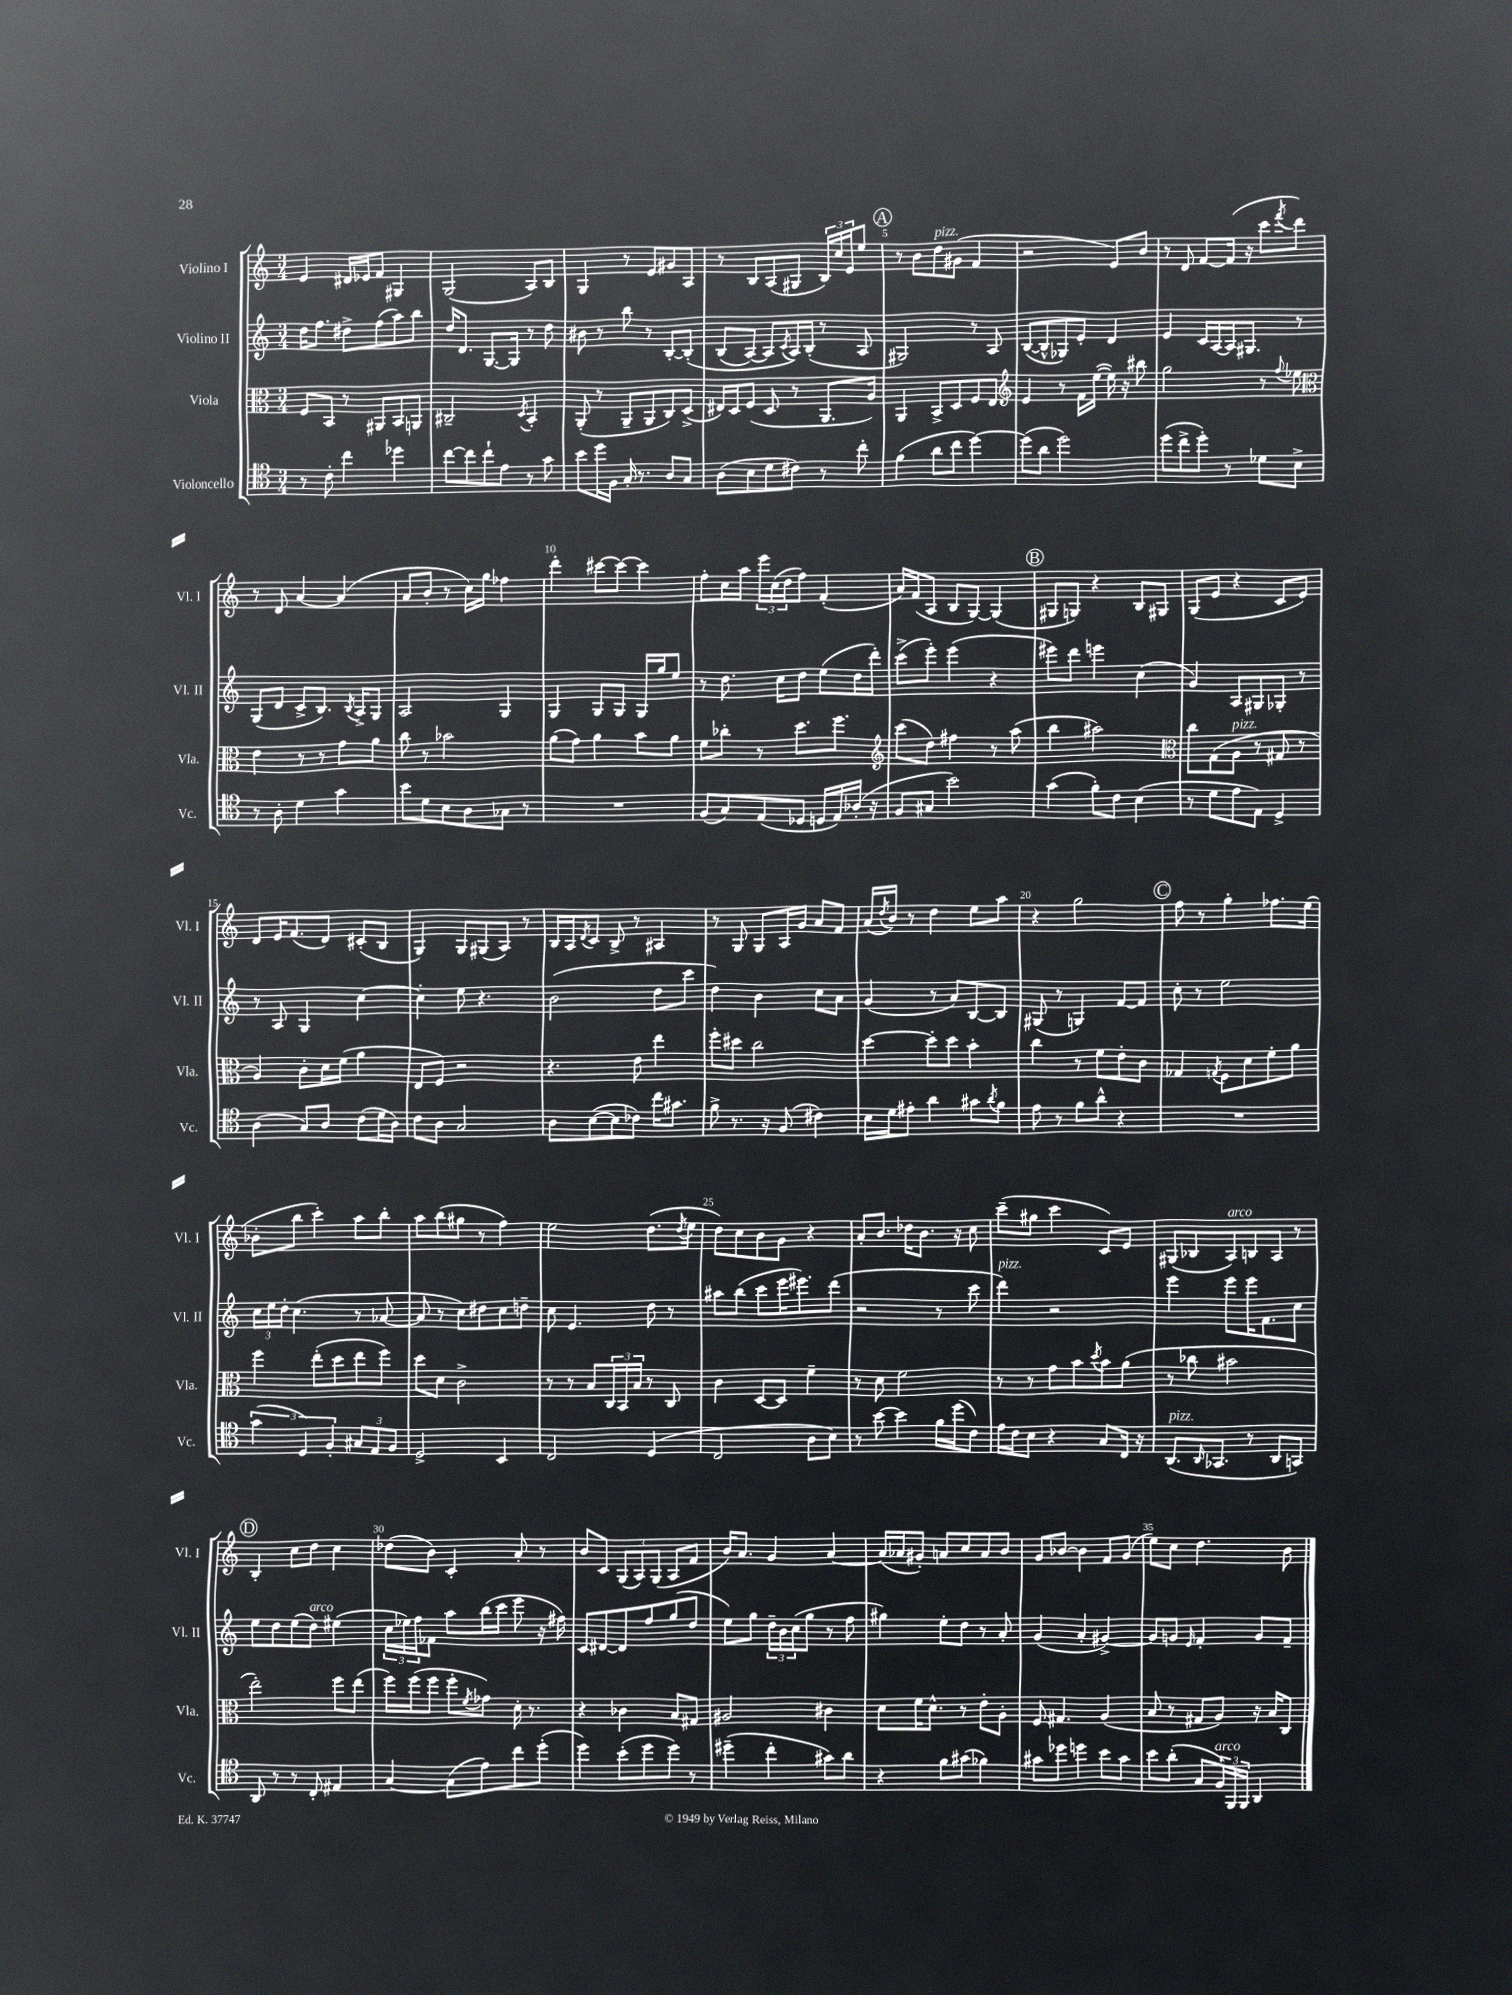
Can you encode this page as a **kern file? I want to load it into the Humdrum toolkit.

**kern	**kern	**kern	**kern
*staff4	*staff3	*staff2	*staff1
*clefC4	*clefC3	*clefG2	*clefG2
*k[]	*k[]	*k[]	*k[]
*M3/4	*M3/4	*M3/4	*M3/4
8r	8F/L	16dd\LK	4e/
.	.	8.ff\J	.
8c'\	8BB/J	.	.
4cc\	8r	8dd#^\L	16d#/LL
.	.	.	16e-/J
.	8AA#/L	(8ff\	8f/J
4dd-\	8BB/	8aa\)	4G#/
.	8AA/J	8bb\J	.
=	=	=	=
[8cc\L	2C#~/	16dd/LK	(2G/
.	.	8.d/J	.
8cc\]	.	.	.
8cc`\	.	[8.G/L	.
8e\J	.	.	.
.	.	16G/]Jk	.
.	8qD/	.	.
8r	4BB'/	8r	8A/L)
8g\	.	8dd\	8B/J
=	=	=	=
8b\L	(8AA'/	8b#\	4G/
16dd\L	8r	8r	.
16F\JJ	.	.	.
16G'/	8AA~/L	8bb\	8r
8.r	.	.	.
.	8AA/	8r	8e/L
8A/L	8C/)	[8B'/L	8g#/
8G/J	(8D^/J	&(8B'/]J	8A/J
=	=	=	=
(8A\L	16E#/LL)	(8B/L	8r
.	16D/J	.	.
8B\	(8F/J	[8A/J)	8B/L
8d\	8D/	8A/]L	(8A/
.	.	8qc/	.
8c#\J)	8r	16A/L&)	8G#/J
.	.	(16B'/JJ	.
8r	8.AA/L	8r	24B/LL)
.	.	.	24cc/
.	.	.	24e/J
8cc'\	.	8A/	8ee/J
.	16A/Jk)	.	.
=	=	=	=
(4f\	4AA/	2G#/)	8r
.	.	.	8b\L
8a\L	8BB^/L	.	8dd\
8cc\J	8D/	.	(8g#\J
[4dd\)	8F/	8r	4f/
.	8E/J	8A/	.
=	=	=	=
*	*clefG2	*	*
(8dd\]L	4e/	([8B/L	2r
8a\J	.	8B^^/]	.
2dd\)	8r	8G-/)	.
.	16f\LL	8e'/J	.
.	([16ee\JJ	.	.
.	16ee\])	4d/	8e/L)
.	16r	.	.
.	8bb#\	.	8b/J
=	=	=	=
(8dd\L	2gg\	4e/	8r
8cc^\	.	.	8d/
8dd'\J)	.	16c/LL	[8f/L
.	.	[16A/	.
8r	.	16A/]J	(16f/]Jk
.	.	8.G#/J	16r
8d-\L	8r	.	8ccc\L
.	8qqff/	.	8qfff/
8B^\J	8ee-\	8r	8ddd\J)
=	=	=	=
*	*clefC3	*	*
8r	4e\	(8G/L	8r
8A'\	.	8d/J	8d/
4d\	8r	8c^/L	[4a/
.	8r	8.B/J)	.
4g\	8g\L	.	(4a/]
.	.	8qB/	.
.	.	16A^/LK	.
.	8a\J	8G/J	.
=	=	=	=
8b\L	8cc\	2A/	8a/L
8d\	8r	.	8b'/J
8B\	2b-\	.	8r
8A\	.	.	16cc\LL)
.	.	.	16gg\JJ
8G-\J	.	4G/	4ff-\
8r	.	.	.
=	=	=	=
2.r	(8a\L	4G/	4ddd'\
.	8g\J)	.	.
.	4a\	8G/L	[8ccc#\L
.	.	8G/J	8ccc#\_J
.	8b\L	16G/LL	4ccc#\]
.	.	16gg/J	.
.	8a\J	8ee/J	.
=	=	=	=
(8F/L	8f\L	8r	8ff'\L
8G/)	8cc-'\J	8.dd\	16cc\L
.	.	.	16aa\JJ
(8E/	8r	.	24eee\LL
.	.	.	(24cc\
.	.	16cc\LK	.
.	.	.	24dd\J
8D-/J	8.dd\L	8dd\J	8ff\J)
16D/LL	.	(8ee\L	(4f'/
16E/)	8.ff\J	.	.
(16A-'/JJ	.	16dd\L	.
16r	.	16ddd'\JJ)	.
=	=	=	=
*	*clefG2	*	*
8F/L	(8ccc\L	(8ccc^\L	16a/LL)
.	.	.	(16f/J
8G#/J	8dd\J)	8eee'\J)	8A/J
2b\)	4ff#\	(4eee\	8B/L
.	.	.	[8G/J)
.	8r	4r	(4G/]
.	(8aa\	.	.
=	=	=	=
(4g\	4bb\	8eee#\L)	8G#/L
.	.	8ddd\J	8G/J)
8f'\L)	2aa#\)	4eee\	4r
8c\J	.	.	.
(4B\	.	(4cc\	8B/L
.	.	.	8G#/J
=	=	=	=
*	*clefC3	*	*
8r	8cc\L	4g/)	(8G/L
8d\L	(8G\	.	8e/J
8e\	8A\J	8A/L	4r
8E\J)	8r	8G#/	.
4D^/	8G#/	8G-'/J	8c/L
.	8r	8r	8e/J)
=	=	=	=
(4A\	4A/)	8r	8d/L
.	.	8A/	16e/K
.	.	.	(8.f/
8G/L)	8c'\L	4G/	.
8A/J	16d\L	.	8d/J)
.	(16f\JJ	.	.
(8c\L	4a\	[4cc\	(8c#'/L
16d\L	.	.	8B/J
16A\JJ)	.	.	.
=	=	=	=
8c\L	8E/L	4cc'\]	4G/)
8A\J	8F/J)	.	.
2G/	2r	8ee\	8G/L
.	.	4.r	(8G#/
.	.	.	8A/J)
.	.	.	8r
=	=	=	=
8A\L	4.r	(2b\	16B/LL
.	.	.	16A/J
.	.	.	8qd/
([8B\	.	.	8c/J
8B\]	.	.	8B^/
8c-\J)	8e\	.	8r
16cc\LK	4ee\	8dd\L	4A#/
8.g#\J	.	.	.
.	.	8ccc\J	.
=	=	=	=
8f^\	8ff'\L	4dd\)	8r
8.r	8dd#\J	.	8G/
.	2cc\	4b\	8G/L
16r	.	.	.
(8F/	.	.	16A/L
.	.	.	16g/JJ
4c#\)	.	8cc\L	8a/L
.	.	8a\J	8f/J
=	=	=	=
16B\LL	[4dd\	(4g/	(16a/LL
.	.	.	8qdd/
16d\J	.	.	16b/JJ)
8e#'\J	.	.	8r
4a\	8dd'\]L	8r	4dd\
.	8dd\J	8a/L)	.
8g#\L	4b'\	[8B/	8ee\L
8qa/	.	.	.
8f\J	.	8B/]J	8aa\J
=	=	=	=
8e\	4cc\	(8G#/	4r
8r	.	8r	.
8f\L	8r	4G/)	2gg\
8a^^\J	8f\L	.	.
4r	8e'\	[8f/L	.
.	8c\J	8f/]J	.
=	=	=	=
2.r	4G-/	8cc'\	8ff\
.	.	8r	8r
.	8qG/	.	.
.	8F\L	2ee\	4gg'\
.	8d\	.	.
.	8f'\	.	8.ff-\L
.	8a\J	.	.
.	.	.	(16ee\Jk
=	=	=	=
(6g\	4ff\	24cc\LL	8b-'\L
.	.	24ee\	.
.	.	24dd'\JJ	.
.	.	(4.cc\	8bb\J
6D/)	.	.	.
.	(8ee'\L	.	4ccc'\)
6F'/	.	.	.
.	8dd\	.	.
12G#/L	8ee\	8r	8aa\L
12E/	.	.	.
.	8ff\J)	[8a-/	8bb'\J
12F/J	.	.	.
=	=	=	=
2D^/	8dd\L	8a-/]	8aa\L
.	8d\J	8r	(8bb\
.	2c^\	8cc\L)	8gg#\J
.	.	8dd#\	8r
4BB/	.	8cc\	4ff\)
.	.	8dd~\J	.
=	=	=	=
2C/	8r	8cc\	2ee\
.	8r	4.e/	.
.	8B/L	.	.
.	24C/L	.	.
.	24BB/	.	.
.	24B/JJ	.	.
(4D/	8r	8dd\	(8.dd\L
.	8C/	8r	.
.	.	.	8qdd/
.	.	.	16ee\Jk
=	=	=	=
2C/	4c\	8aa#\L	8dd\L)
.	.	(8bb\J	8cc\
.	[8D/L	8ccc\L	8b\
.	8D/]J	16eee\K	8g\J
.	.	8.eee#\)	.
8A\L	4f~\	.	4r
8B\J)	.	(8ddd\J	.
=	=	=	=
8r	8r	2r	8a'/L
[8b\	8d\	.	8.b/J
4b\]	2f\	.	.
.	.	.	16dd-\LK
.	.	.	8.b\J
16f\LL	.	8r	.
(16dd\J	.	.	16r
8c\J)	.	8ccc\	8cc\
=	=	=	=
16e\LL	8r	4ddd\)	(8ccc~\L
16c\J	.	.	.
8B\J	8r	.	8gg#\J
4r	8g\L	2r	4ccc\
.	8b\	.	.
.	8qdd/	.	.
8G/L	8b\	.	8c/L)
16C/Jk	(8a\J	.	8e/J
16r	.	.	.
=	=	=	=
(8.AA/L	8r	4eee\	(8G#/L
.	8cc-\	.	8B-/
16qqAA/	.	.	.
8.GG-/J	.	.	.
.	2b#\	8eee\L	8A/)
8r	.	16eee\K	8B/
.	.	8.f\	.
8AA/L	.	.	8A/J
8GG/J)	.	8cc\J	8r
=	=	=	=
8AA/	2ee'\)	8ee\L	4B'/
8r	.	8dd\	.
8r	.	(8ee\	8cc\L
8C'/	.	8dd\J)	8dd\J
4E#/	8ff\L	(4ee#\	4cc\
.	(8ee\J	.	.
=	=	=	=
[4G/	16ff\LL)	24cc\LL	(8dd-\L
.	.	24ee-\)	.
.	(16ff\J	.	.
.	.	24ff\J	.
.	8ff\J	8f-\J	8b\J)
(8G\]L	8ff'\L	8aa\L	4c'/
.	8qf/	.	.
8e\)	8g-\J)	(16bb\L	.
.	.	16ccc\JJ	.
8cc\	16d'\	8eee\	8a'/
.	8.r	.	.
(8dd'\J	.	16r	8r
.	.	16ff#\)	.
=	=	=	=
4dd\)	4r	8c/L	8b/L
.	.	[8d#/	8c/J
(8b'\L	4c-\	8d#/]	(12G/L
.	.	.	12A/)
8dd\	.	8ff/	.
.	.	.	(12G/J
8dd\J)	8B/L	(8gg/	8A/L
8r	8G#/J	8dd/J	8f/J
=	=	=	=
(4dd#~\	2A#/	8ee\L)	16b/LK)
.	.	.	8.a/J
.	.	8gg\J	.
4cc'\	.	24dd~\LL	4g/
.	.	24b\	.
.	.	(24cc\J	.
.	.	8gg\J	.
8g#\L)	4c#\	8r	[4a/
8a\J	.	8ff\	.
=	=	=	=
4r	8d\L	4gg#\)	(16a/]LL
.	.	.	16a-/J
.	16f\K	.	8g#'/J)
.	8.d^^\J	.	.
8f\L	.	8ee'\L	8a/L
(8g#\J	8r	8dd\J	8cc/
4f-\)	8e'\L	8r	8a/
.	8A'\J	8a'/	8b/J
=	=	=	=
8g#\L	8F/	(4g/	8g/L
8dd-\J	4.G#/	.	[8b-/J
4dd\	.	4a'/	4b-\]
8b\L	(4A/	[4g#^/)	8f/L
8g#\J	.	.	(8g/J
=	=	=	=
8b\L	8B/	8g#/]L	8ee\L)
(8a'\J	8r	8g/J	8cc\J
.	.	16qqe/	.
8G/L	8G#/L	4f'/	4.dd\
24F/L)	8A/J)	.	.
24FF/	.	.	.
24FF/JJ	.	.	.
4AA/	16r	8g/L	.
.	16B/LK	.	.
.	8C/J	8f~/J	8b\
==	==	==	==
*-	*-	*-	*-
